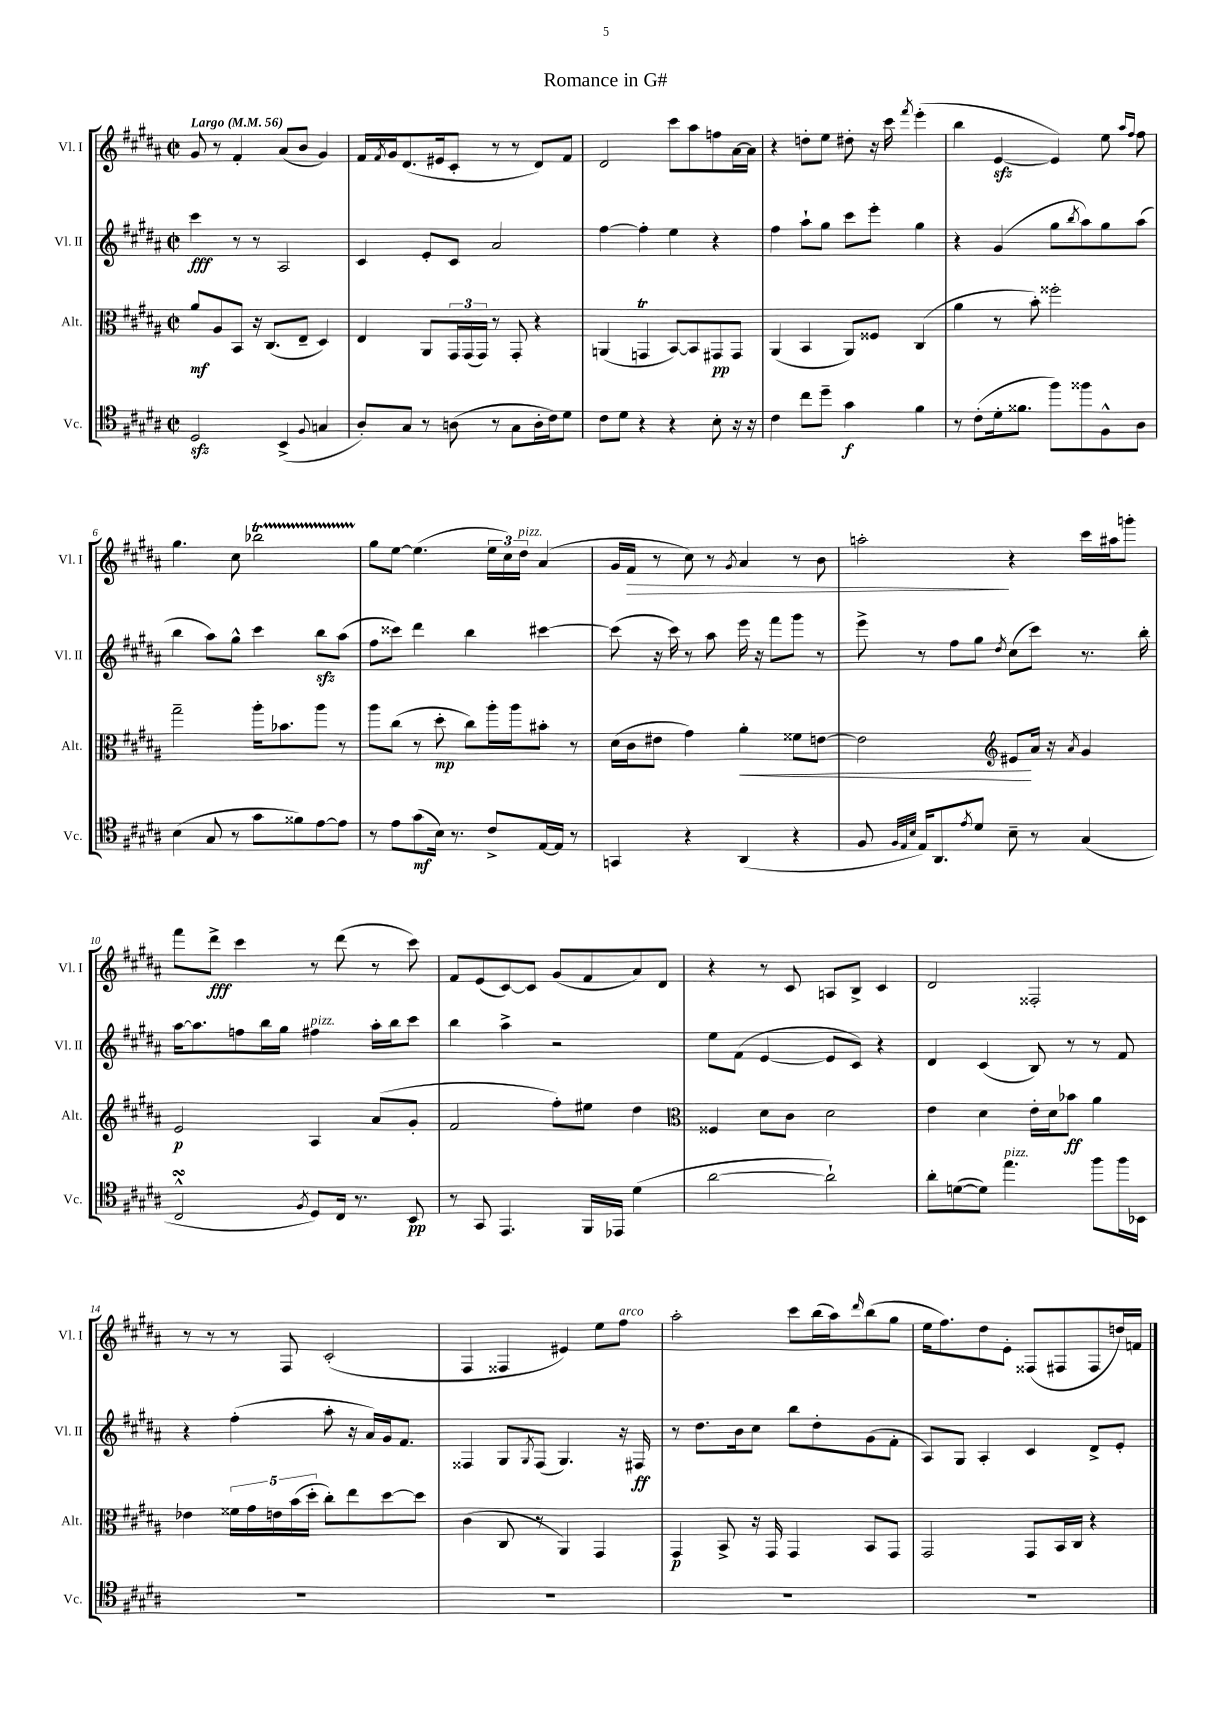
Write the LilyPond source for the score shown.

\header { title = "Romance in G#" }
<<
\new StaffGroup <<
\new Staff = "s0" \with { instrumentName = "Vl. I" shortInstrumentName = "Vl. I" } {
    \clef treble \key b \major \defaultTimeSignature \time 2/2 \tempo "Largo" 4 = 56
    gis'8 r8 fis'4-. ais'8( b'8 gis'4) |
    fis'16 \acciaccatura { fis'8 } gis'16 dis'8.( eis'16 cis'8-. r8 r8 dis'8) fis'8 |
    dis'2 cis'''8 ais''8 f''8 ais'16~ ais'16 |
    r4 d''8-. e''8 dis''8-. r16 cis'''16 \acciaccatura { fis'''8 } e'''4-.( |
    b''4 e'4~\sfz e'4) e''8 \grace { ais''16 fis''16 } fis''8 |
    gis''4. cis''8 bes''2\startTrillSpan |
    gis''8\stopTrillSpan e''8~ e''4.( \tuplet 3/2 { e''16 cis''16) dis''16^\markup { \italic "pizz." } } ais'4( |
    gis'16 fis'16\> r8 cis''8) r8 \acciaccatura { gis'8 } ais'4 r8 b'8 |
    a''2-.\! r4 cis'''16 ais''16 g'''8-. |
    fis'''8 dis'''8->\fff cis'''4 r8 dis'''8( r8 cis'''8) |
    fis'8 e'8( cis'8~) cis'8 gis'8( fis'8 ais'8) dis'8 |
    r4 r8 cis'8 a8 b8-> cis'4 |
    dis'2 fisis2-. |
    r8 r8 r8 fis8 cis'2-.( |
    fis4 fisis4 eis'4) e''8 fis''8^\markup { \italic "arco" } |
    ais''2-. cis'''8 b''16( ais''16) \grace { dis'''16 } b''8( gis''8 |
    e''16 fis''8.) dis''8 e'8-. fisis8( fis8 fis8 d''16) f'16 \bar "|." |
}
\new Staff = "s1" \with { instrumentName = "Vl. II" shortInstrumentName = "Vl. II" } {
    \clef treble \key b \major \defaultTimeSignature \time 2/2
    cis'''4\fff r8 r8 ais2 |
    cis'4 e'8-. cis'8 ais'2 |
    fis''4~ fis''4-. e''4 r4 |
    fis''4 ais''8-! gis''8 cis'''8 e'''8-. gis''4 |
    r4 gis'4( gis''8 \acciaccatura { b''8 } ais''8) gis''8 ais''8( |
    b''4 ais''8) gis''8-^ cis'''4 b''8\sfz ais''8( |
    fis''8 cisis'''8) dis'''4 b''4 cis'''4~ |
    cis'''8( r16 cis'''16) r8 ais''8 e'''16 r16 fis'''8 gis'''8 r8 |
    e'''8-> r8 fis''8 gis''8 \acciaccatura { dis''8 } cis''8( cis'''8) r8. b''16-. |
    ais''16~ ais''8. f''8 b''16 gis''16 fis''4^\markup { \italic "pizz." } ais''16-. b''16 cis'''8 |
    b''4 ais''4-> r2 |
    e''8 fis'8( e'4~ e'8 cis'8) r4 |
    dis'4 cis'4( b8) r8 r8 fis'8 |
    r4 fis''4-.( ais''8-. r16 ais'16) gis'16 fis'8. |
    fisis4 gis8 \acciaccatura { gis8 } fisis8( gis4.) r16 fis16\ff |
    r8 dis''8. b'16 cis''8 b''8 dis''8-. gis'8( fis'8-. |
    ais8) gis8 ais4-. cis'4 dis'8-> e'8-. \bar "|." |
}
\new Staff = "s2" \with { instrumentName = "Alt." shortInstrumentName = "Alt." } {
    \clef alto \key b \major \defaultTimeSignature \time 2/2
    ais'8\mf ais8 b,8 r16 cis8.( e8-- dis4) |
    e4 ais,8 \tuplet 3/2 { gis,16 gis,16( gis,16) } r8 gis,8-. r4 |
    a,4( g,4\trill b,8~) b,8 gis,8\pp gis,8 |
    ais,4( b,4 ais,8) fisis8 cis4( |
    ais'4 r8 b'8-.) fisis''2-. |
    gis''2-- ais''16-. bes'8. ais''8 r8 |
    ais''8 cis''8( r8 dis''8-.\mp cis''8) ais''16-. ais''16 bis'8-. r8 |
    dis'16( cis'16 eis'8 gis'4) ais'4-.\< fisis'8 e'8~ |
    e'2 \clef treble eis'8\! ais'16 r16 \acciaccatura { ais'8 } gis'4 |
    e'2\p ais4 ais'8( gis'8-. |
    fis'2 fis''8-.) eis''8 dis''4 |
    \clef alto fisis4 dis'8 cis'8 dis'2 |
    e'4 dis'4 e'16-. dis'16 bes'8\ff ais'4 |
    ees'4 \tuplet 5/4 { fisis'16 gis'16 e'16 b'16( dis''16-. } cis''8-.) e''8 dis''8~ dis''8 |
    cis'4( cis8 r8 ais,4) gis,4 |
    gis,4\p b,8-> r16 gis,16 gis,4 b,8 gis,8 |
    gis,2 gis,8 b,16 cis16 r4 \bar "|." |
}
\new Staff = "s3" \with { instrumentName = "Vc." shortInstrumentName = "Vc." } {
    \clef tenor \key b \major \defaultTimeSignature \time 2/2
    dis2\sfz b,4->( \appoggiatura { fis8 } g4 |
    ais8-.) gis8 r8 a8( r8 gis8 a16-. cis'16) dis'8 |
    cis'8 dis'8 r4 r4 b8-. r16 r16 |
    cis'4 cis''8 dis''8-- gis'4\f fis'4 |
    r8 cis'8-.( dis'16-. fisis'8. fis''8) fisis''8 fis8-^ ais8 |
    b4( gis8 r8 gis'8 fisis'8) e'8~ e'8 |
    r8 e'8 gis'8\mf( b16) r8. cis'8-> e16~ e16 r8 |
    g,4 r4 ais,4( r4 |
    fis8 \grace { fis32 e32 b32 } e16) ais,8. \acciaccatura { e'8 } dis'8 b8-- r8 gis4( |
    cis2-^\turn \acciaccatura { fis8 } dis8) cis16 r8. b,8\pp |
    r8 gis,8 e,4. fis,16 ees,16 dis'4( |
    ais'2~ ais'2-!) |
    ais'8-. d'8~( d'8) e''4.^\markup { \italic "pizz." } fis''8 fis''16 bes,16 |
    R1 |
    R1 |
    R1 |
    R1 \bar "|." |
}
>>
>>
